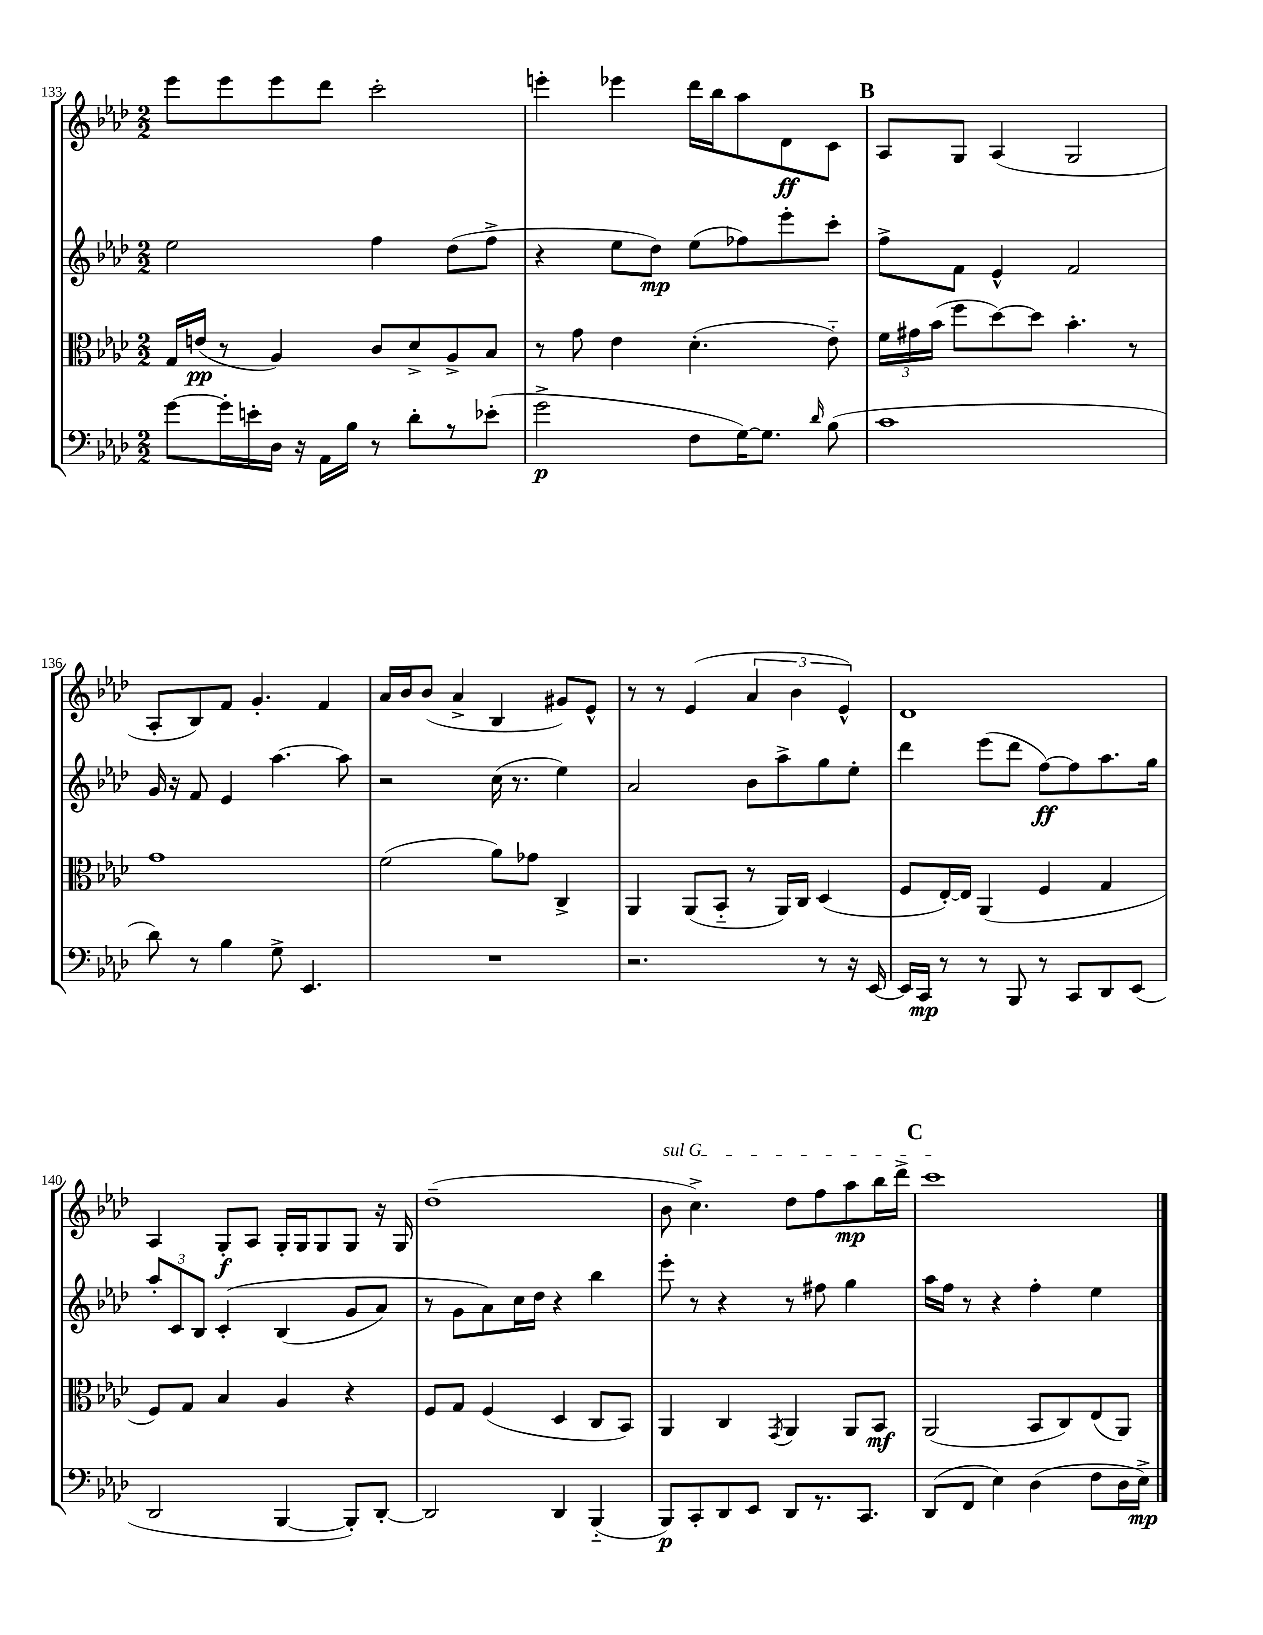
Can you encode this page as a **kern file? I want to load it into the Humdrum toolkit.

**kern	**dynam	**kern	**dynam	**kern	**dynam	**kern	**dynam
*part4	*part4	*part3	*part3	*part2	*part2	*part1	*part1
*staff4	*staff4	*staff3	*staff3	*staff2	*staff2	*staff1	*staff1
*clefF4	*	*clefC3	*	*clefG2	*	*clefG2	*
*k[b-e-a-d-]	*	*k[b-e-a-d-]	*	*k[b-e-a-d-]	*	*k[b-e-a-d-]	*
*M2/2	*	*M2/2	*	*M2/2	*	*M2/2	*
=133	=133	=133	=133	=133	=133	=133	=133
[8g\L	.	16G/LL	.	2ee-\	.	8eee-\L	.
.	.	(16en/JJ	pp	.	.	.	.
16g'\L]	.	8r	.	.	.	8eee-\	.
16en'\	.	.	.	.	.	.	.
16D-\JJ	.	4A-/)	.	.	.	8eee-\	.
16r	.	.	.	.	.	.	.
16AA-\LL	.	.	.	.	.	8ddd-\J	.
16B-\JJ	.	.	.	.	.	.	.
8r	.	8c/L	.	4ff\	.	2ccc'\	.
8d-'\L	.	8d-^/	.	.	.	.	.
8r	.	8A-^/	.	(8dd-\L	.	.	.
(8e-X'\J	.	8B-/J	.	8ff^\J	.	.	.
=134	=134	=134	=134	=134	=134	=134	=134
2g^\	p	8r	.	4r	.	4eeen'\	.
.	.	8g\	.	.	.	.	.
.	.	4e-\	.	8ee-\L	.	4eee-X\	.
.	.	.	.	8dd-\J)	mp	.	.
8F\L	.	(4.d-'\	.	(8ee-\L	.	16ddd-\LL	.
.	.	.	.	.	.	16bb-\J	.
[16G\K)	.	.	.	8ff-X\)	.	8aa-\	.
8.G\J]	.	.	.	.	.	.	.
.	.	.	.	8eee-'\	.	8d-\	ff
16qqd-/	.	.	.	.	.	.	.
(8B-\	.	8e-\)	.	8ccc'\J	.	8c\J	.
!!LO:REH:place=s1:t=B
=135	=135	=135	=135	=135	=135	=135	=135
1c	.	24f\LL	.	8ff^\L	.	8A-/L	.
.	.	24g#X\	.	.	.	.	.
.	.	(24b-\JJ	.	.	.	.	.
.	.	8ff\L	.	8f\J	.	8G/J	.
.	.	[8dd-\)	.	4e-^^/	.	(4A-/	.
.	.	8dd-\J]	.	.	.	.	.
.	.	4.b-'\	.	2f/	.	2G/	.
.	.	8r	.	.	.	.	.
!!LO:LB:g=z
=136	=136	=136	=136	=136	=136	=136	=136
8d-\)	.	1g	.	16g/	.	8A-'/L	.
.	.	.	.	16r	.	.	.
8r	.	.	.	8f/	.	8B-/)	.
4B-\	.	.	.	4e-/	.	8f/J	.
.	.	.	.	.	.	4.g'/	.
8G^\	.	.	.	[4.aa-\	.	.	.
4.EE-/	.	.	.	.	.	.	.
.	.	.	.	.	.	4f/	.
.	.	.	.	8aa-\]	.	.	.
=137	=137	=137	=137	=137	=137	=137	=137
1r	.	(2f\	.	2r	.	16a-/LL	.
.	.	.	.	.	.	16b-/J	.
.	.	.	.	.	.	(8b-/J	.
.	.	.	.	.	.	4a-^/	.
.	.	8a-\L)	.	(16cc\	.	4B-/	.
.	.	.	.	8.r	.	.	.
.	.	8g-X\J	.	.	.	.	.
.	.	4C^/	.	4ee-\)	.	8g#X/L)	.
.	.	.	.	.	.	8e-^^/J	.
=138	=138	=138	=138	=138	=138	=138	=138
2.r	.	4AA-/	.	2a-/	.	8r	.
.	.	.	.	.	.	8r	.
.	.	(8AA-/L	.	.	.	(4e-/	.
.	.	8BB-/J	.	.	.	.	.
.	.	8r	.	8b-\L	.	6a-/	.
.	.	16AA-/LL)	.	8aa-^\	.	.	.
.	.	.	.	.	.	6b-\	.
.	.	16C/JJ	.	.	.	.	.
8r	.	(4D-/	.	8gg\	.	.	.
.	.	.	.	.	.	6e-^^/)	.
16r	.	.	.	8ee-'\J	.	.	.
[16EE-/	.	.	.	.	.	.	.
=139	=139	=139	=139	=139	=139	=139	=139
16EE-/LL]	.	8F/L	.	4ddd-\	.	1d-	.
16CC/JJ	mp	.	.	.	.	.	.
8r	.	[16E-'/L)	.	.	.	.	.
.	.	16E-/JJ]	.	.	.	.	.
8r	.	(4AA-/	.	(8eee-\L	.	.	.
8BBB-/	.	.	.	8ddd-\J	.	.	.
8r	.	4F/	.	[8ff\L)	ff	.	.
8CC/L	.	.	.	8ff\]	.	.	.
8DD-/	.	4G/	.	8.aa-\	.	.	.
(8EE-/J	.	.	.	.	.	.	.
.	.	.	.	16gg\Jk	.	.	.
!!LO:LB:g=z
=140	=140	=140	=140	=140	=140	=140	=140
2DD-/	.	8F/L)	.	12aa-'/L	.	4A-/	.
.	.	.	.	12c/	.	.	.
.	.	8G/J	.	.	.	.	.
.	.	.	.	12B-/J	.	.	.
.	.	4B-/	.	(4c'/	.	8G'/L	f
.	.	.	.	.	.	8A-/J	.
[4BBB-/	.	4A-/	.	(4B-/	.	16G'/LL	.
.	.	.	.	.	.	16G/J	.
.	.	.	.	.	.	8G/	.
8BBB-'/L])	.	4r	.	8g/L	.	8G/J	.
[8DD-'/J	.	.	.	8a-/J)	.	16r	.
.	.	.	.	.	.	16G/	.
=141	=141	=141	=141	=141	=141	=141	=141
2DD-/]	.	8F/L	.	8r	.	(1dd-~	.
.	.	8G/J	.	8g\L	.	.	.
.	.	(4F/	.	8a-\)	.	.	.
.	.	.	.	16cc\L	.	.	.
.	.	.	.	16dd-\JJ	.	.	.
4DD-/	.	4D-/	.	4r	.	.	.
(4BBB-/	.	8C/L	.	4bb-\	.	.	.
.	.	8BB-/J)	.	.	.	.	.
=142	=142	=142	=142	=142	=142	=142	=142
!	!	!	!	!	!	!LO:TX:a:i:t=sul G	!
8BBB-/L)	p	4AA-/	.	8eee-'\	.	8b-\	.
8CC'/	.	.	.	8r	.	4.cc^\)	.
8DD-/	.	4C/	.	4r	.	.	.
8EE-/J	.	.	.	.	.	.	.
.	.	8qGG/	.	.	.	.	.
8DD-/L	.	4AA-/	.	8r	.	8dd-\L	.
8.r	.	.	.	8ff#X\	.	8ff\	.
.	.	8AA-/L	.	4gg\	.	8aa-\	mp
8.CC/J	.	.	.	.	.	.	.
.	.	8BB-/J	mf	.	.	16bb-\L	.
.	.	.	.	.	.	16ddd-^\JJ	.
!!LO:REH:place=s1:t=C
=143	=143	=143	=143	=143	=143	=143	=143
(8DD-/L	.	(2AA-/	.	16aa-\LL	.	1ccc	.
.	.	.	.	16ff\JJ	.	.	.
8FF/J	.	.	.	8r	.	.	.
4E-\)	.	.	.	4r	.	.	.
(4D-\	.	8BB-/L	.	4ff'\	.	.	.
.	.	8C/)	.	.	.	.	.
8F\L	.	(8E-/	.	4ee-\	.	.	.
16D-\L	.	8AA-/J)	.	.	.	.	.
16E-^\JJ)	mp	.	.	.	.	.	.
==	==	==	==	==	==	==	==
*-	*-	*-	*-	*-	*-	*-	*-
